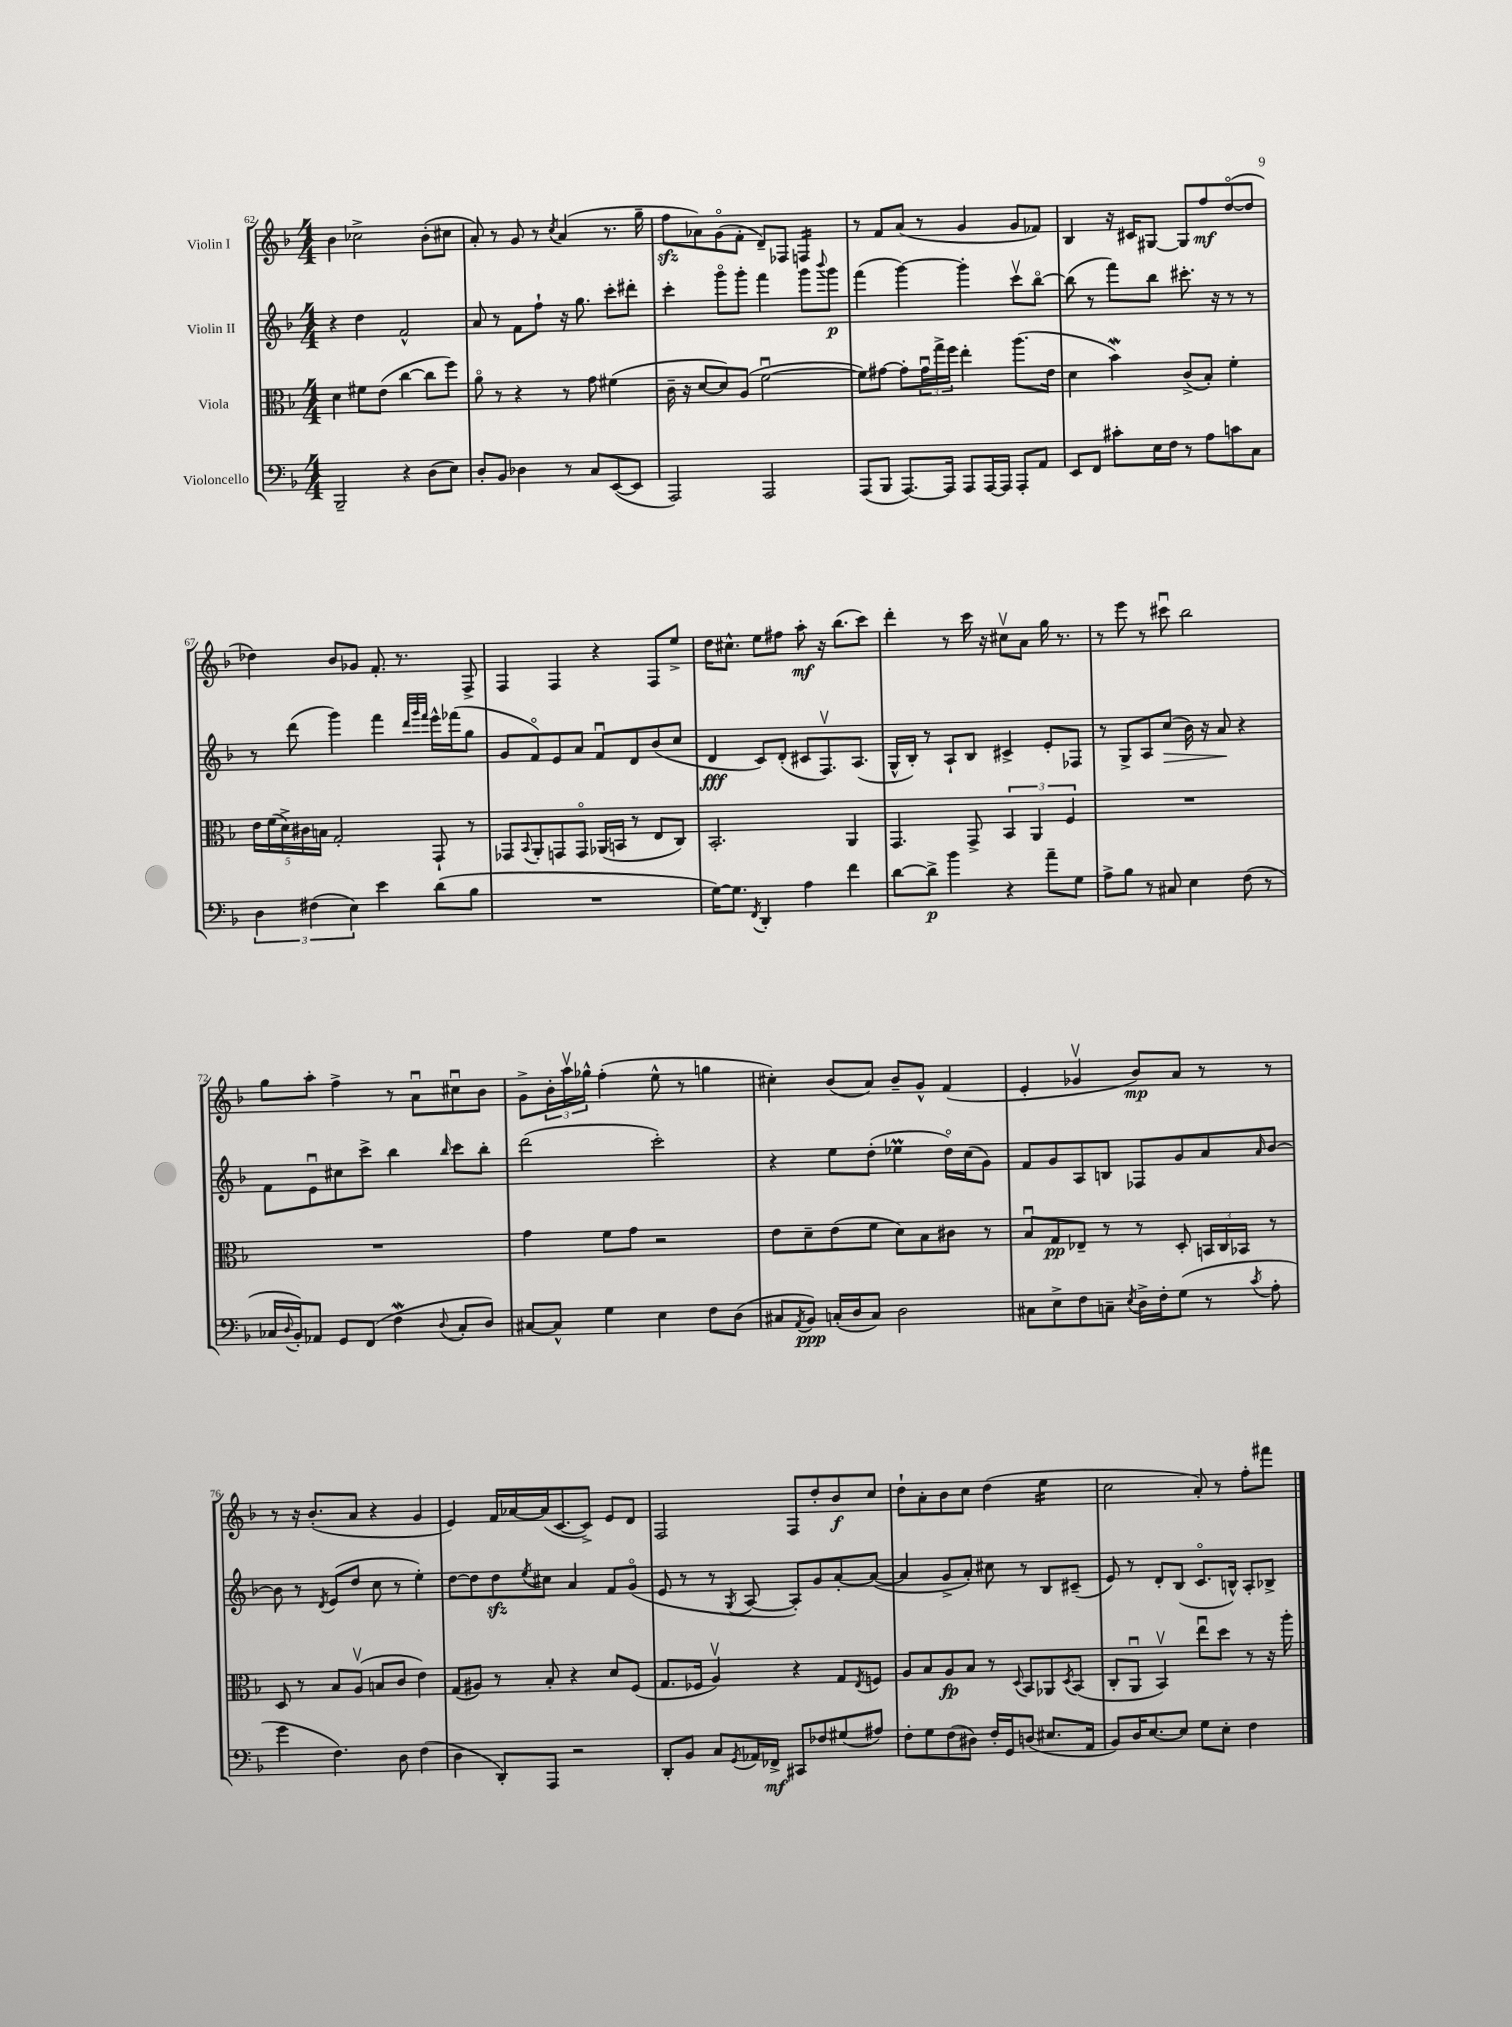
<<
\new StaffGroup <<
\new Staff = "s0" \with { instrumentName = "Violin I" } {
    \clef treble \key f \major \numericTimeSignature \time 4/4
    bes'4 ces''2-> bes'8-.( cis''8 |
    a'8-.) r8 g'8 r8 \acciaccatura { c''8 } a'4( r8. g''16-- |
    f''8\sfz aes'8) g'8\flageolet( f'8-. d'8--) fes8 f4:16 |
    r8 f'8 a'8( r8 g'4 g'8 fes'8) |
    bes4 r16 cis'16 gis8~ gis8 f''8\mf d''8~\flageolet( d''8 |
    des''4) bes'8 ges'8 f'8.-. r8. f8-> |
    f4 f4 r4 f8 e''8-> |
    d''16 cis''8.-^ e''8 fis''8 a''8-.\mf r16 bes''8.( c'''8) |
    d'''4-. r8 c'''16 r16 cis''8\upbow a'8 g''16 r8. |
    r8 e'''8 r8 cis'''8\downbow bes''2 |
    g''8 a''8-. f''4-> r8 a'8\downbow cis''8\downbow bes'8 |
    g'8-> \tuplet 3/2 { bes'16-. a''16\upbow ges''16-^ } f''4-.( e''8-^ r8 g''4 |
    cis''4-.) bes'8( a'8) bes'8-- g'8-^ f'4( |
    e'4-. ges'4\upbow bes'8\mp) a'8 r8 r8 |
    r8 r16 bes'8.-.( a'8 r4 g'4 |
    e'4) f'16 aes'16~ aes'16( c'8.~ c'8->) e'8 d'8 |
    f2 f8 d''8-. bes'8\f c''8 |
    d''8-! a'8-. bes'8 c''8 d''4( e''4:16 |
    c''2 a'8-.) r8 f''8-. fis'''8 \bar "|." |
}
\new Staff = "s1" \with { instrumentName = "Violin II" } {
    \clef treble \key f \major \numericTimeSignature \time 4/4
    r4 d''4 f'2-^ |
    a'8 r8 f'8 f''8-! r16 g''8. c'''8-. dis'''8-. |
    c'''4-. g'''8\flageolet g'''8-. f'''4 g'''8 \appoggiatura { bes'''8 } g'''8\p |
    f'''4( g'''4~) g'''4-. c'''8\upbow bes''8~\flageolet |
    bes''8( r8 f'''8) bes''8 cis'''8.-. r16 r8 r8 |
    r8 d'''8( g'''4) f'''4 \grace { d'''32 g'''32 f'''32 } e'''16-^ fes'''16( g''8 |
    g'8 f'8\flageolet) e'8 a'8 f'8\downbow d'8 bes'8( c''8 |
    d'4\fff c'8) d'8-.( cis'8 f8.\upbow) a8.( |
    g16-^ bes16-.) r8 a8-! bes8 cis'4-> e'8-. fes8 |
    r8 g8-> a8 c''8\>( bes'16) r16 a'8\! r4 |
    f'8 e'8\downbow cis''8 c'''8-> bes''4 \grace { bes''16 } c'''8 bes''8-. |
    d'''2( c'''2-.) |
    r4 e''8 d''8-.( ees''4\prall d''16\flageolet) c''16( g'8) |
    f'8 g'8 a8 b8 fes8 g'8 a'8 \grace { a'16 } bes'8~ |
    bes'8 r8 \acciaccatura { d'8 } e'8( d''8 c''8 r8 e''4-.) |
    d''8~ d''8 d''8\sfz \acciaccatura { e''8 } cis''8 a'4 f'8 g'8\flageolet( |
    e'8 r8 r8 \acciaccatura { g8 } a8~ a8-.) g'8 a'8~-. a'8~( |
    a'4 g'8-> a'8-.) cis''8 r8 bes8 cis'8--( |
    e'8) r8 d'8-. bes8( c'8.\flageolet b16-^) a8-. bes8-> \bar "|." |
}
\new Staff = "s2" \with { instrumentName = "Viola" } {
    \clef alto \key f \major \numericTimeSignature \time 4/4
    d'4 fis'8 e'8( c''4~ c''8 f''8) |
    a'8\flageolet r8 r4 r8 g'8 fis'4( |
    c'16-- r16 d'8~ d'8) a8( f'2~\downbow |
    f'8) gis'8~ gis'8-. \tuplet 3/2 { gis'16\downbow g''16-> f''16 } e''4-. a''8.( e'16 |
    d'4 bes'4\mordent) c'8->( bes8-.) f'4-. |
    \tuplet 5/4 { e'16 f'16( d'16->) cis'16 b16 } g2-. g,8-! r8 |
    ges,8 \appoggiatura { bes,8 } a,8-. g,8 g,8\flageolet aes,16( b,16 r8 e8 c8) |
    bes,2.-. a,4 |
    g,4. g,8-> \tuplet 3/2 { bes,4 a,4 f4 } |
    R1 |
    R1 |
    g'4 f'8 g'8 r2 |
    e'8 d'8-- e'8( f'8 d'8) bes8 cis'8 r8 |
    bes8\downbow g8\pp ees8-- r8 r8 d8-. \tuplet 3/2 { b,16 c16 bes,16 } r8 |
    d8 r8 bes8 a8\upbow( b8 c'8 e'4) |
    g8( ais8) r8 bes8-. r4 d'8 f8( |
    g8. fes16 a4\upbow) r4 g8 \acciaccatura { e8 } f8 |
    a8 bes8 a8\fp bes8 r8 \appoggiatura { d8 } bes,8 aes,8 \acciaccatura { d8 } bes,8( |
    c8-. a,8\downbow bes,4\upbow) e''8\downbow d''8 r8 r16 a''16-. \bar "|." |
}
\new Staff = "s3" \with { instrumentName = "Violoncello" } {
    \clef bass \key f \major \numericTimeSignature \time 4/4
    bes,,2-- r4 d8( e8) |
    d8-. bes,8 des4 r8 c8 e,8~( e,8 |
    a,,2) a,,2 |
    a,,8( bes,,8 a,,8.~) a,,16 a,,8 a,,16~ a,,16 a,,8-. a,8 |
    e,8 f,8 cis'8-. e16 f16 r8 a8 c'8 c8 |
    \tuplet 3/2 { d4 fis4( e4) } e'4 d'8( bes8 |
    R1 |
    g16~) g8. \acciaccatura { f,8 } d,4-. a4 f'4 |
    d'8~ d'8->\p bes'4 r4 a'8-- g8 |
    a8-> bes8 r8 cis8 e4 f8( r8 |
    ces16 \appoggiatura { d8 } bes,16-.) aes,8 g,8 f,8( f4\mordent \appoggiatura { d8 } ces8-. d8) |
    cis8~ cis8-^ g4 e4 f8 d8( |
    cis8 \acciaccatura { a,8 } bes,8\ppp) c16-.( d16 c8) d2 |
    cis8 e8-> f8 c8-- \acciaccatura { e8 } d16-> f16-. g8( r8 \acciaccatura { c'8 } a8-. |
    g'4 f4.) d8 f4( |
    d4 d,8-.) a,,8 r2 |
    d,8-. bes,8 c8 \acciaccatura { g,8 } aes,16 fes,16->\mf cis,8 fes8 gis8( ais8) |
    f8-. g8 f8( dis8) f16-. g,16 d8( eis8. a,16 |
    bes,8) d16 e8.~ e8 g8 e8-. f4 \bar "|." |
}
>>
>>
\layout { \context { \Score currentBarNumber = #62 } }
